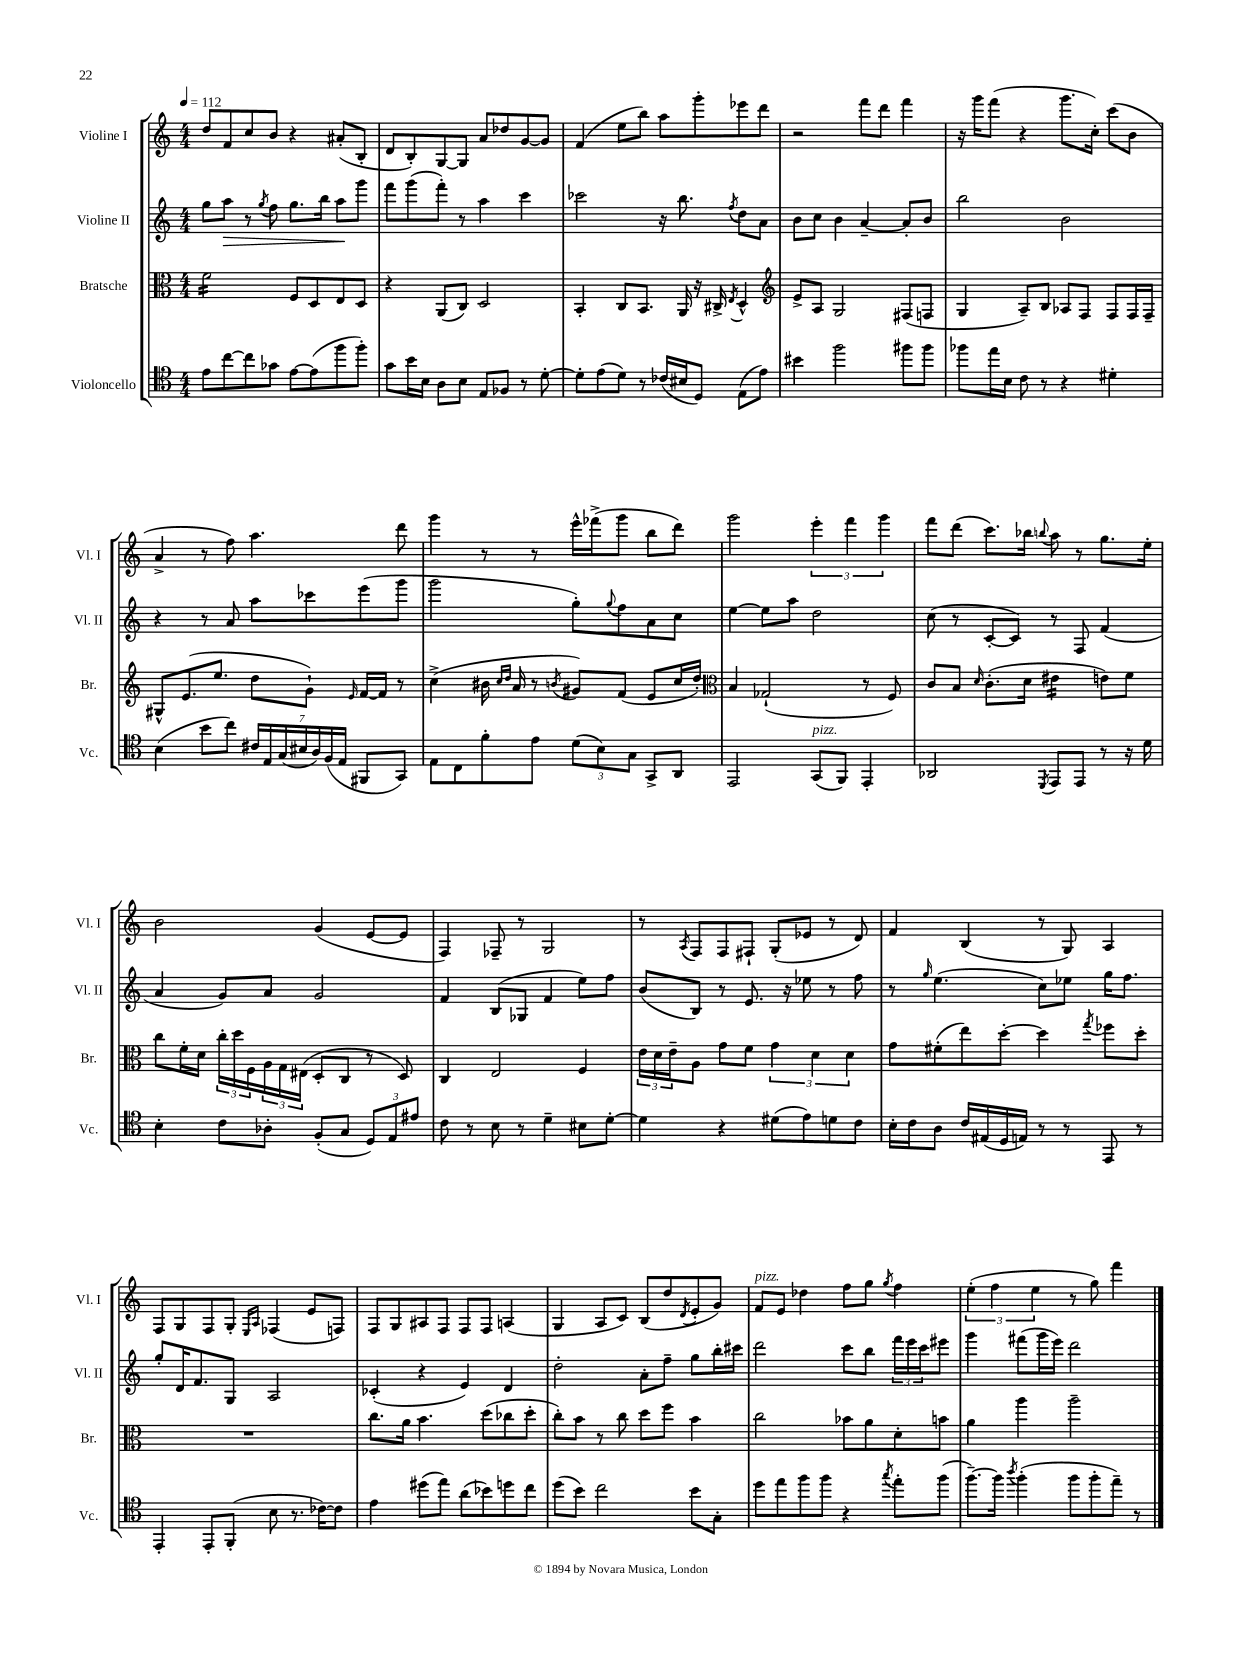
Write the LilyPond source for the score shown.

<<
\new StaffGroup <<
\new Staff = "s0" \with { instrumentName = "Violine I" shortInstrumentName = "Vl. I" } {
    \clef treble \key c \major \numericTimeSignature \time 4/4 \tempo 4 = 112
    d''8 f'8 c''8 b'8 r4 ais'8-.( b8-. |
    d'8 b8-.) g8~ g8 a'8 des''8 g'8~ g'8 |
    f'4( e''8 b''8) a''8 g'''8-. ees'''8 d'''8 |
    r2 f'''8 d'''8 f'''4 |
    r16 g'''16 f'''8( r4 g'''8. c''16-.) c'''8( b'8 |
    a'4-> r8 f''8) a''4. d'''8 |
    g'''4 r8 r8 e'''16-^ fes'''16->( g'''8 b''8 d'''8) |
    g'''2 \tuplet 3/2 { e'''4-. f'''4 g'''4 } |
    f'''8 d'''8( c'''8.) bes''16 \appoggiatura { b''8 } a''8 r8 g''8. e''16-. |
    b'2 g'4( e'8~ e'8 |
    f4) fes8-- r8 g2 |
    r8 \acciaccatura { a8 } f8 f8 fis8-! g8-.( ees'8 r8 d'8) |
    f'4 b4( r8 g8) a4 |
    f8 g8 f8 g8-. \grace { e16 a16 } fes4( e'8 f8) |
    f8 g8 ais8 f8 f8 f8 a4( |
    g4 a8 c'8) b8( d''8 \acciaccatura { d'8 } e'8-. g'8) |
    f'8^\markup { \italic "pizz." } e'8 des''4 f''8 g''8 \acciaccatura { g''8 } f''4 |
    \tuplet 3/2 { e''4-.( f''4 e''4 } r8 g''8) f'''4 \bar "|." |
}
\new Staff = "s1" \with { instrumentName = "Violine II" shortInstrumentName = "Vl. II" } {
    \clef treble \key c \major \numericTimeSignature \time 4/4
    g''8 a''8\> r8 \acciaccatura { g''8 } f''8 g''8. b''16 a''8\! g'''8 |
    f'''8 g'''8( f'''8-.) r8 a''4 c'''4 |
    ces'''2 r16 b''8. \acciaccatura { f''8 } d''8 a'8 |
    b'8 c''8 b'4 a'4~-- a'8-. b'8 |
    b''2 b'2 |
    r4 r8 a'8 a''8 ces'''8 e'''8( g'''8 |
    g'''2 g''8-.) \appoggiatura { g''8 } f''8 a'8 c''8 |
    e''4~ e''8 a''8 d''2 |
    c''8( r8 c'8~-. c'8) r8 f8 f'4( |
    a'4 g'8) a'8 g'2 |
    f'4 b8( ges8 f'4 e''8) f''8 |
    b'8( b8) r8 e'8. r16 ees''8 r8 f''8 |
    r8 \grace { g''16 } e''4.( c''8) ees''8 g''16 f''8. |
    g''8-. d'16 f'8. g8 a2 |
    ces'4-.( r4 e'4) d'4 |
    d''2-. a'8-. f''8-- g''8 b''16-. cis'''16 |
    d'''2 c'''8 b''8 \tuplet 3/2 { f'''16 e'''16 c'''16 } eis'''8 |
    g'''4 fis'''8( g'''16 e'''16) d'''2 \bar "|." |
}
\new Staff = "s2" \with { instrumentName = "Bratsche" shortInstrumentName = "Br." } {
    \clef alto \key c \major \numericTimeSignature \time 4/4
    f'2:16 f8 d8 e8 d8 |
    r4 a,8( c8) d2 |
    b,4-. c8 b,8. a,16 r16 cis16-> \acciaccatura { e8 } d4-^ |
    \clef treble e'8-> a8 g2 fis8( f8 |
    g4 a8--) b8 aes8 f8 f8 f16 f16-- |
    gis8-^ e'8.( e''8. d''8 g'8-!) \grace { e'16 } f'16~ f'16 r8 |
    c''4->( bis'16 \grace { c''16 d''16 } a'16 r8 \acciaccatura { b'8 } gis'8) f'8( e'8 c''16 d''16-.) |
    \clef alto b4 ges2-!( r8 f8) |
    c'8 b8 \grace { d'16 } c'8.-.( d'16 eis'4:16 e'8) f'8 |
    c''8 f'16-. d'16 \tuplet 3/2 { c''16-. d''16 f16 } \tuplet 3/2 { a16 g16 eis16( } d8-. c8 r8 d8) |
    c4 e2 f4 |
    \tuplet 3/2 { e'16 d'16 e'16-- } a8 g'8 f'8 \tuplet 3/2 { g'4 d'4 d'4 } |
    g'8 fis'8-.( e''8) d''8~-. d''4 \acciaccatura { g''8 } fes''8 d''8-. |
    R1 |
    c''8. a'16 b'4. d''8( ces''8 d''8-. |
    c''8-.) b'8 r8 c''8 d''8 f''8 b'4 |
    c''2 bes'8 a'8 d'8-. b'8 |
    a'4 a''4 a''2-- \bar "|." |
}
\new Staff = "s3" \with { instrumentName = "Violoncello" shortInstrumentName = "Vc." } {
    \clef tenor \key c \major \numericTimeSignature \time 4/4
    e'8 c''8~ c''8 ges'8 e'8~ e'8( f''8 f''8-.) |
    g'8 b'16 b16 a8 b8 e8 fes8 r8 d'8~-. |
    d'8-. e'8( d'8) r8 ces'16( bis16 d8) e8( e'8) |
    bis'4 f''2 fis''8 fis''8 |
    fes''8 e''16 b16 c'8 r8 r4 dis'4-. |
    b4( b'8 c''8) \tuplet 7/4 { cis'16 e16 g16( bis16 a16) f16( e16 } fis,8 g,8) |
    e8 c8 f'8-. e'8 \tuplet 3/2 { d'8( b8) g8 } g,8-> a,8 |
    e,2 g,8^\markup { \italic "pizz." }( f,8) e,4-. |
    aes,2 \acciaccatura { d,8 } e,8 e,8 r8 r16 d'16 |
    b4-. c'8 aes8-. f8-.( g8 \tuplet 3/2 { d8) e8 eis'8 } |
    c'8 r8 b8 r8 d'4-- bis8 d'8~-. |
    d'4 r4 dis'8( e'8) d'8 c'8 |
    b16-. c'16 a8 c'16 eis16( d16 e16) r8 r8 e,8 r8 |
    e,4-. e,8-. f,8-.( b8 r8. ces'16~) ces'8 |
    e'4 dis''8( e''8) a'8( bes'8) d''8 c''8 |
    d''8( b'8) c''2 b'8 g8-. |
    d''8 e''8 f''8 f''8 r4 \acciaccatura { g''8 } e''8-. f''8( |
    f''8.~--) f''16 \acciaccatura { a''8 } f''4-.( f''8 f''8-. e''8--) r8 \bar "|." |
}
>>
>>
\layout { \context { \Score \remove "Bar_number_engraver" } }
